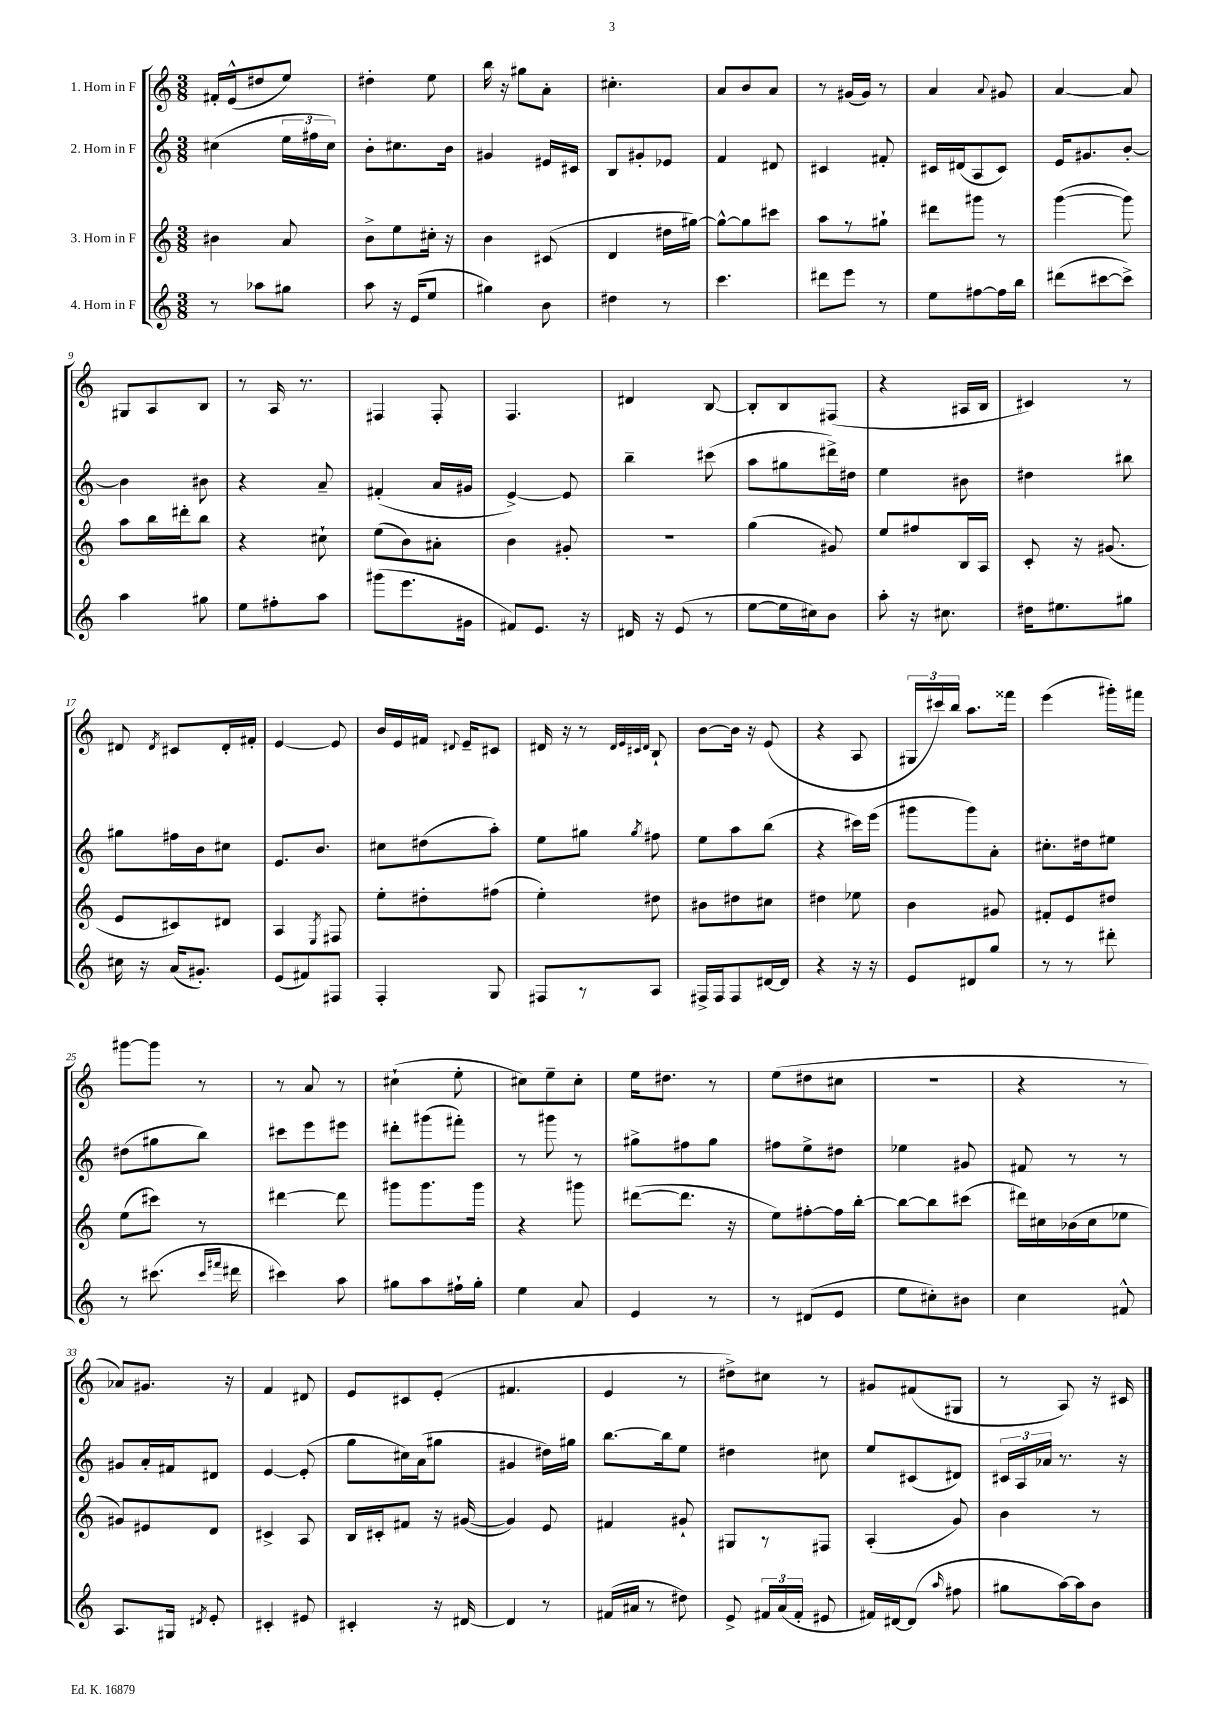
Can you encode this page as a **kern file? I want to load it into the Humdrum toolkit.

**kern	**kern	**kern	**kern
*staff4	*staff3	*staff2	*staff1
*clefG2	*clefG2	*clefG2	*clefG2
*k[]	*k[]	*k[]	*k[]
*M3/8	*M3/8	*M3/8	*M3/8
8r	4b#	(4cc#	16f#'
.	.	.	(16e^^
8aa-	.	.	8dd#
8gg#	8a	24ee	8ee)
.	.	24ff#	.
.	.	24cc#)	.
=	=	=	=
8aa	8b^	8b'	4dd#'
16r	8ee	8.cc#	.
(16e	.	.	.
8ee	16cc#'	.	8ee
.	16r	16b	.
=	=	=	=
4gg#)	4b	4g#	16bb
.	.	.	16r
.	.	.	8gg#
8b	(8c#	16e#	8a'
.	.	16c#	.
=	=	=	=
4dd#	4d	8B	4.cc#'
.	.	8g#'	.
8r	16dd#	8e-	.
.	[16gg#)	.	.
=	=	=	=
4.ccc	8gg#^^_	4f	8a
.	8gg#]	.	8b
.	8ccc#	8d#	8a
=	=	=	=
8ddd#	8aa	4c#	8r
8eee	8r	.	(16g#
.	.	.	16g#)
8r	8gg#`	8f#'	8r
=	=	=	=
8ee	8ddd#	16c#	4a
.	.	(16d#	.
[8ff#	8ggg#	8A	.
.	.	.	8qqa
16ff#]	8r	8c#)	8g#
16bb	.	.	.
=	=	=	=
(8ddd#	([4ggg	16e	[4a
.	.	8.g#	.
[8ccc#	.	.	.
8ccc#^])	8ggg])	[8b'	8a]
=	=	=	=
4aa	8aa	4b]	8G#
.	16bb	.	8A
.	16ddd#'	.	.
8gg#	8bb	8b#	8B
=	=	=	=
8ee	4r	4r	8r
8ff#'	.	.	16A
.	.	.	8.r
8aa	8cc#`	8a~	.
=	=	=	=
(8ggg#	(8ee	(4f#'	4F#
8.eee	8b)	.	.
.	8a#'	16a	8F#'
16g#	.	16g#	.
=	=	=	=
8f#)	4b	[4e^)	4.F
8.e	.	.	.
.	8g#'	8e]	.
16r	.	.	.
=	=	=	=
16d#	4.r	4bb~	4d#
16r	.	.	.
(8e	.	.	.
8r	.	(8ccc#	[8B
=	=	=	=
[8ee	(4gg	8aa	8B']
16ee]	.	8gg#	8B
16cc#)	.	.	.
8b	8g#)	16ddd#^)	(8F#
.	.	16dd#	.
=	=	=	=
8aa'	8ee	4ee	4r
16r	8ff#	.	.
8.cc#	.	.	.
.	16B	8b#	16A#
.	16A	.	16B
=	=	=	=
16dd#	8c'	4dd#	4c#)
8.ee#	.	.	.
.	16r	.	.
.	(8.g#	.	.
8gg#	.	8bb#	8r
=	=	=	=
16cc#	8e	8gg#	8d#
16r	.	.	.
.	.	.	8qd#
(16a	8c#)	16ff#	8c#
8.g#')	.	16b	.
.	8d#	8cc#	16d#'
.	.	.	16f#'
=	=	=	=
(8e	4A	8.e	[4e
8f#)	.	.	.
.	.	8.b	.
.	8qE	.	.
8F#	8F#	.	8e]
=	=	=	=
4F'	8ee'	8cc#	16b
.	.	.	16e
.	8dd#'	(8dd#	16f#
.	.	.	8qqd#
.	.	.	16e~
8G	(8ff#	8aa')	8c#
=	=	=	=
8F#	4ee')	8ee	16d#
.	.	.	16r
8r	.	8gg#	8r
.	.	.	32qqd#
.	.	.	32qqe
.	.	.	32qqc#
.	.	8qgg#	32qqd#
8A	8dd#	8ff#	8B`
=	=	=	=
16F#^	8b#	8ee	[8b
16F#	.	.	.
8F#	8dd#	8aa	16b]
.	.	.	16r
[16d#	8cc#	(8bb	(8e
16d#]	.	.	.
=	=	=	=
4r	4dd#	4r	4r
16r	8ee-	16ccc#)	8A
16r	.	(16eee	.
=	=	=	=
8e	4b	8ggg#	24G#
.	.	.	24ccc#)
.	.	.	24bb
8d#	.	8ggg#)	8.aa
8gg	8g#	8a'	.
.	.	.	16fff##
=	=	=	=
8r	8f#'	8.cc#'	(4eee
8r	8e	.	.
.	.	16dd#	.
8ddd#'	8dd#	8ee#	16ggg#')
.	.	.	16fff#
=	=	=	=
8r	(8ee	(8dd#	[8ggg#
(8.ccc#	8ccc#)	8gg#	8ggg#]
.	8r	8bb)	8r
16qqccc#	.	.	.
16qqfff#	.	.	.
16ddd#	.	.	.
=	=	=	=
4ccc#)	[4ddd#	8ccc#	8r
.	.	8eee	8a
8aa	8ddd#]	8eee#	8r
=	=	=	=
8gg#	8ggg#	8ddd#'	(4cc#`
8aa	8.ggg#	(8ggg#	.
16ff#`	.	8fff#')	8ee'
16gg#'	16ggg#	.	.
=	=	=	=
4ee	4r	8r	8cc#)
.	.	8ggg#	8ee~
8a	8ggg#	8r	8cc#'
=	=	=	=
4e	([8ddd#	8gg#^	16ee
.	.	.	8.dd#
.	8.ddd#]	8ff#	.
8r	.	8gg#	8r
.	16r	.	.
=	=	=	=
8r	8ee)	8ff#	(8ee
(8d#	[8ff#'	8ee^	8dd#
8e	16ff#]	8dd#	8cc#
.	[16bb'	.	.
=	=	=	=
8ee	8bb_	4ee-	4.r
8cc#')	8bb]	.	.
8b#	(8ccc#	8g#	.
=	=	=	=
4cc	16ddd#)	8f#	4r
.	16cc#	.	.
.	(16b-	8r	.
.	16cc#	.	.
8f#^^	8ee-	8r	8r
=	=	=	=
8.A	8g#)	8g#	8a-)
.	8e#	16a'	8.g#
16G#	.	16f#	.
8qd#	.	.	.
8e'	8d	8d#	.
.	.	.	16r
=	=	=	=
4c#'	4c#^	[4e	4f
8e#	8A	(8e']	8d#
=	=	=	=
4c#'	16B	8gg	8e
.	16c#'	.	.
.	8f#	16cc#)	8c#
.	.	(16a	.
16r	16r	8gg#	(8e'
[16d#	([16g#	.	.
=	=	=	=
4d#]	4g#])	4g#	4.f#
8r	8e	16dd#)	.
.	.	16gg#	.
=	=	=	=
(16f#	4f#	[8.bb	4e
16a#	.	.	.
8r	.	.	.
.	.	16bb]	.
8dd#)	8g#`	8ee	8r
=	=	=	=
8e^	8G#	4dd#	8dd#^)
24f#	8r	.	8cc#
(24a	.	.	.
24f#'	.	.	.
8e#	8F#	8cc#	8r
=	=	=	=
16f#)	(4A'	8ee	8g#
[16d#	.	.	.
(8d#]	.	(8c#	(8f#
16qqaa	.	.	.
8ff#	8g)	8d#)	8G#
=	=	=	=
8gg#	4b	24c#	8r
.	.	24A	.
.	.	24a-	.
[16aa)	.	8.r	8A)
16aa]	.	.	.
8b	8r	.	16r
.	.	16r	16c#
==	==	==	==
*-	*-	*-	*-
